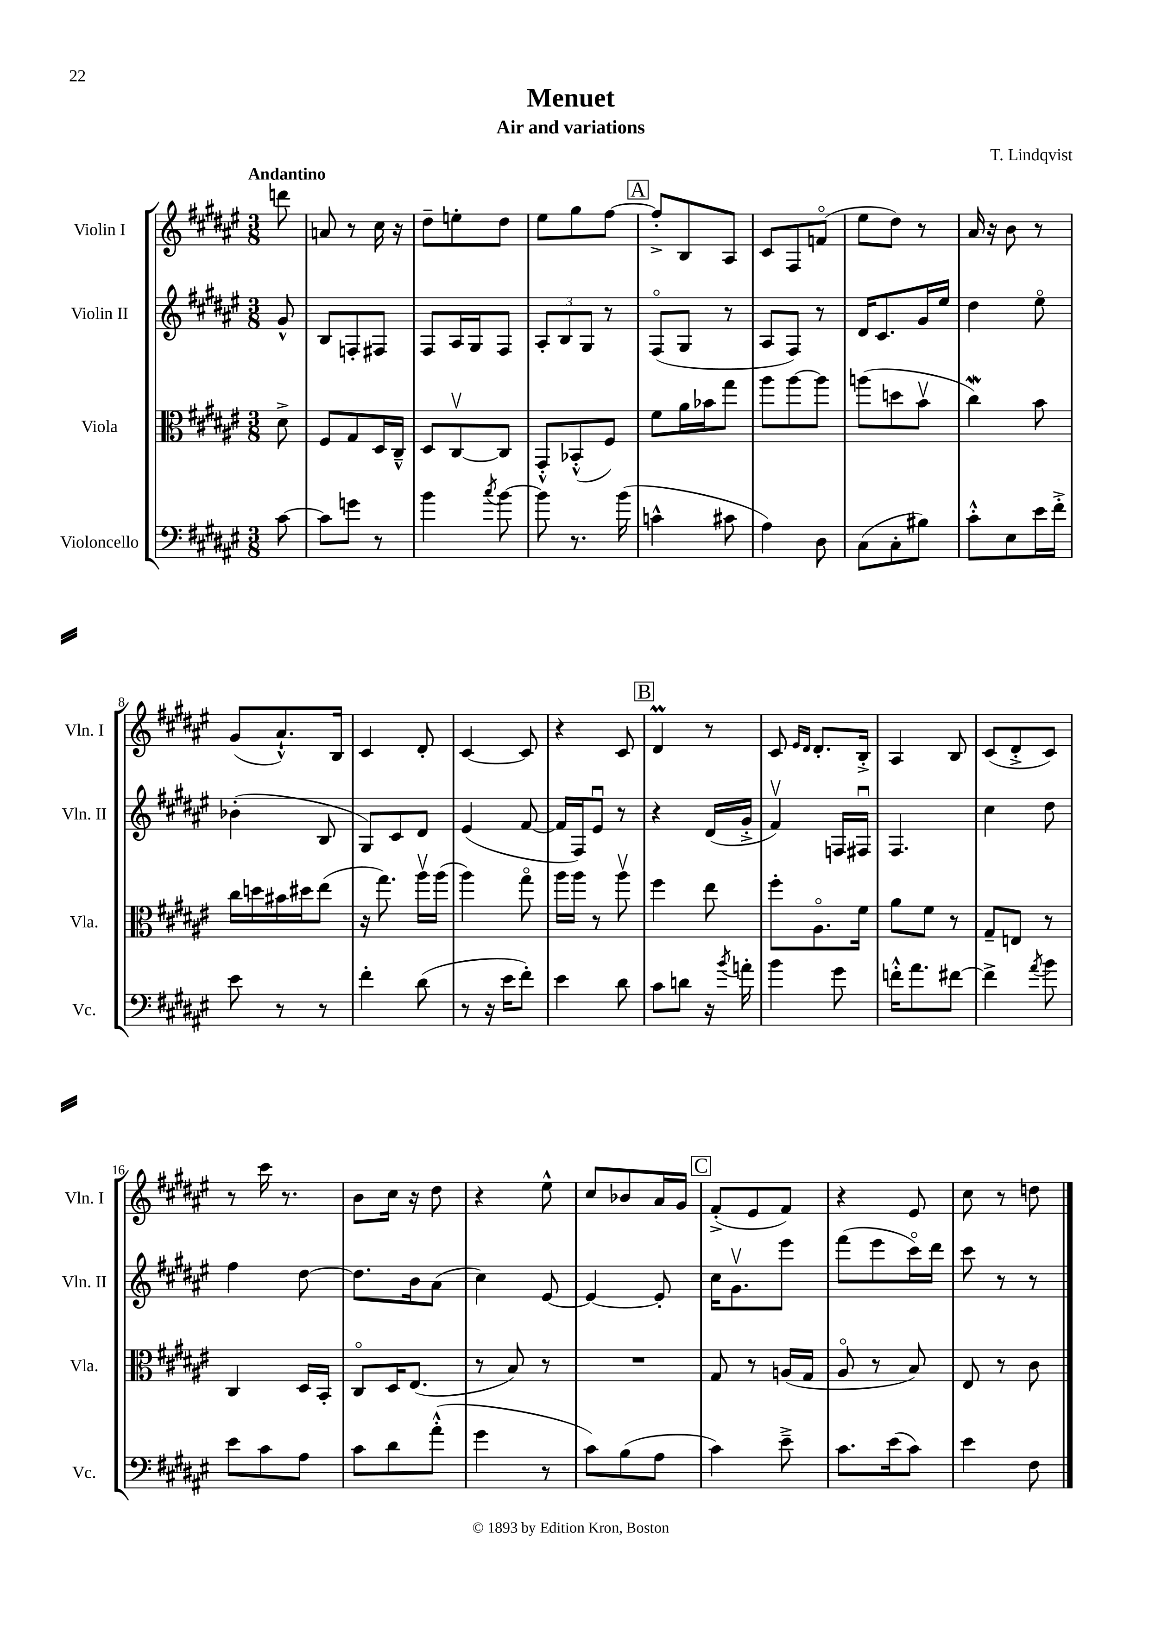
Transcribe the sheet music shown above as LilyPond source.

\header { title = "Menuet" composer = "T. Lindqvist" subtitle = "Air and variations" }
<<
\new StaffGroup <<
\new Staff = "s0" \with { instrumentName = "Violin I" shortInstrumentName = "Vln. I" } {
    \clef treble \key fis \major \numericTimeSignature \time 3/8 \partial 8 \tempo "Andantino"
    d'''8 |
    a'8 r8 cis''16 r16 |
    dis''8-- e''8-. dis''8 |
    eis''8 gis''8 fis''8~ |
    \mark \markup { \box "A" } fis''8-.-> b8 ais8 |
    cis'8 fis8 f'8\flageolet( |
    eis''8 dis''8) r8 |
    ais'16 r16 b'8 r8 |
    gis'8( ais'8.-!-^) b16 |
    cis'4 dis'8-. |
    cis'4~ cis'8 |
    r4 cis'8 |
    \mark \markup { \box "B" } dis'4\prall r8 |
    cis'8 \grace { eis'16 dis'16 } dis'8.-. b16-.-> |
    ais4 b8 |
    cis'8( dis'8-.-> cis'8) |
    r8 cis'''16 r8. |
    b'8 cis''16 r16 dis''8 |
    r4 eis''8-^ |
    cis''8 bes'8 ais'16 gis'16 |
    \mark \markup { \box "C" } fis'8-.->( eis'8 fis'8) |
    r4 eis'8 |
    cis''8 r8 d''8 \bar "|." |
}
\new Staff = "s1" \with { instrumentName = "Violin II" shortInstrumentName = "Vln. II" } {
    \clef treble \key fis \major \numericTimeSignature \time 3/8 \partial 8
    gis'8-^ |
    b8 f8-. fis8 |
    fis8 ais16 gis16 fis8 |
    \tuplet 3/2 { ais8-. b8 gis8 } r8 |
    \mark \markup { \box "A" } fis8\flageolet( gis8 r8 |
    ais8 fis8) r8 |
    dis'16 cis'8. gis'16 eis''16 |
    dis''4 eis''8\flageolet |
    bes'4-.( b8 |
    gis8) cis'8 dis'8 |
    eis'4( fis'8~ |
    fis'16 fis16) eis'8\downbow r8 |
    \mark \markup { \box "B" } r4 dis'16( gis'16-.-> |
    fis'4\upbow) f16 fis16\downbow |
    fis4. |
    cis''4 dis''8 |
    fis''4 dis''8~ |
    dis''8. b'16 ais'8( |
    cis''4) eis'8~ |
    eis'4~ eis'8-. |
    \mark \markup { \box "C" } cis''16 gis'8.\upbow eis'''8 |
    fis'''8( eis'''8 cis'''16\flageolet) dis'''16 |
    cis'''8 r8 r8 \bar "|." |
}
\new Staff = "s2" \with { instrumentName = "Viola" shortInstrumentName = "Vla." } {
    \clef alto \key fis \major \numericTimeSignature \time 3/8 \partial 8
    dis'8-> |
    fis8 gis8 dis16 cis16---^ |
    dis8 cis8~\upbow cis8 |
    gis,8-.-^ bes,8-.-^( fis8) |
    \mark \markup { \box "A" } fis'8 ais'16 bes'16 gis''8 |
    ais''8 ais''8~ ais''8 |
    a''8( d''8 b'8\upbow |
    cis''4\mordent) b'8 |
    cis''16 d''16 bis'16 dis''16 eis''8( |
    r16 gis''8.) ais''16\upbow ais''16( |
    ais''4) gis''8\flageolet |
    ais''16 ais''16 r8 ais''8\upbow |
    \mark \markup { \box "B" } fis''4 eis''8 |
    fis''8-. ais8.\flageolet fis'16 |
    ais'8 fis'8 r8 |
    gis8-- e8 r8 |
    cis4 dis16 b,16-. |
    cis8\flageolet dis16 eis8.( |
    r8 b8) r8 |
    R4. |
    \mark \markup { \box "C" } gis8 r8 a16( gis16 |
    ais8\flageolet r8 b8) |
    eis8 r8 cis'8 \bar "|." |
}
\new Staff = "s3" \with { instrumentName = "Violoncello" shortInstrumentName = "Vc." } {
    \clef bass \key fis \major \numericTimeSignature \time 3/8 \partial 8
    cis'8~ |
    cis'8 g'8 r8 |
    b'4 \acciaccatura { cis''8 } b'8~ |
    b'8 r8. b'16( |
    \mark \markup { \box "A" } c'4-^ cis'8 |
    ais4) dis8 |
    cis8( cis8-. bis8) |
    cis'8-.-^ eis8 eis'16 fis'16-.-> |
    eis'8 r8 r8 |
    fis'4-. dis'8( |
    r8 r16 eis'16 fis'8-.) |
    eis'4 dis'8 |
    \mark \markup { \box "B" } cis'8 d'8 r16 \acciaccatura { b'8 } a'16-. |
    b'4 gis'8 |
    f'16-.-^ ais'8. fis'8~ |
    fis'4-> \acciaccatura { ais'8 } b'8 |
    eis'8 cis'8 ais8 |
    cis'8 dis'8 ais'8-.-^( |
    gis'4 r8 |
    cis'8) b8( ais8 |
    \mark \markup { \box "C" } cis'4) eis'8---> |
    cis'8. eis'16( cis'8) |
    eis'4 fis8 \bar "|." |
}
>>
>>
